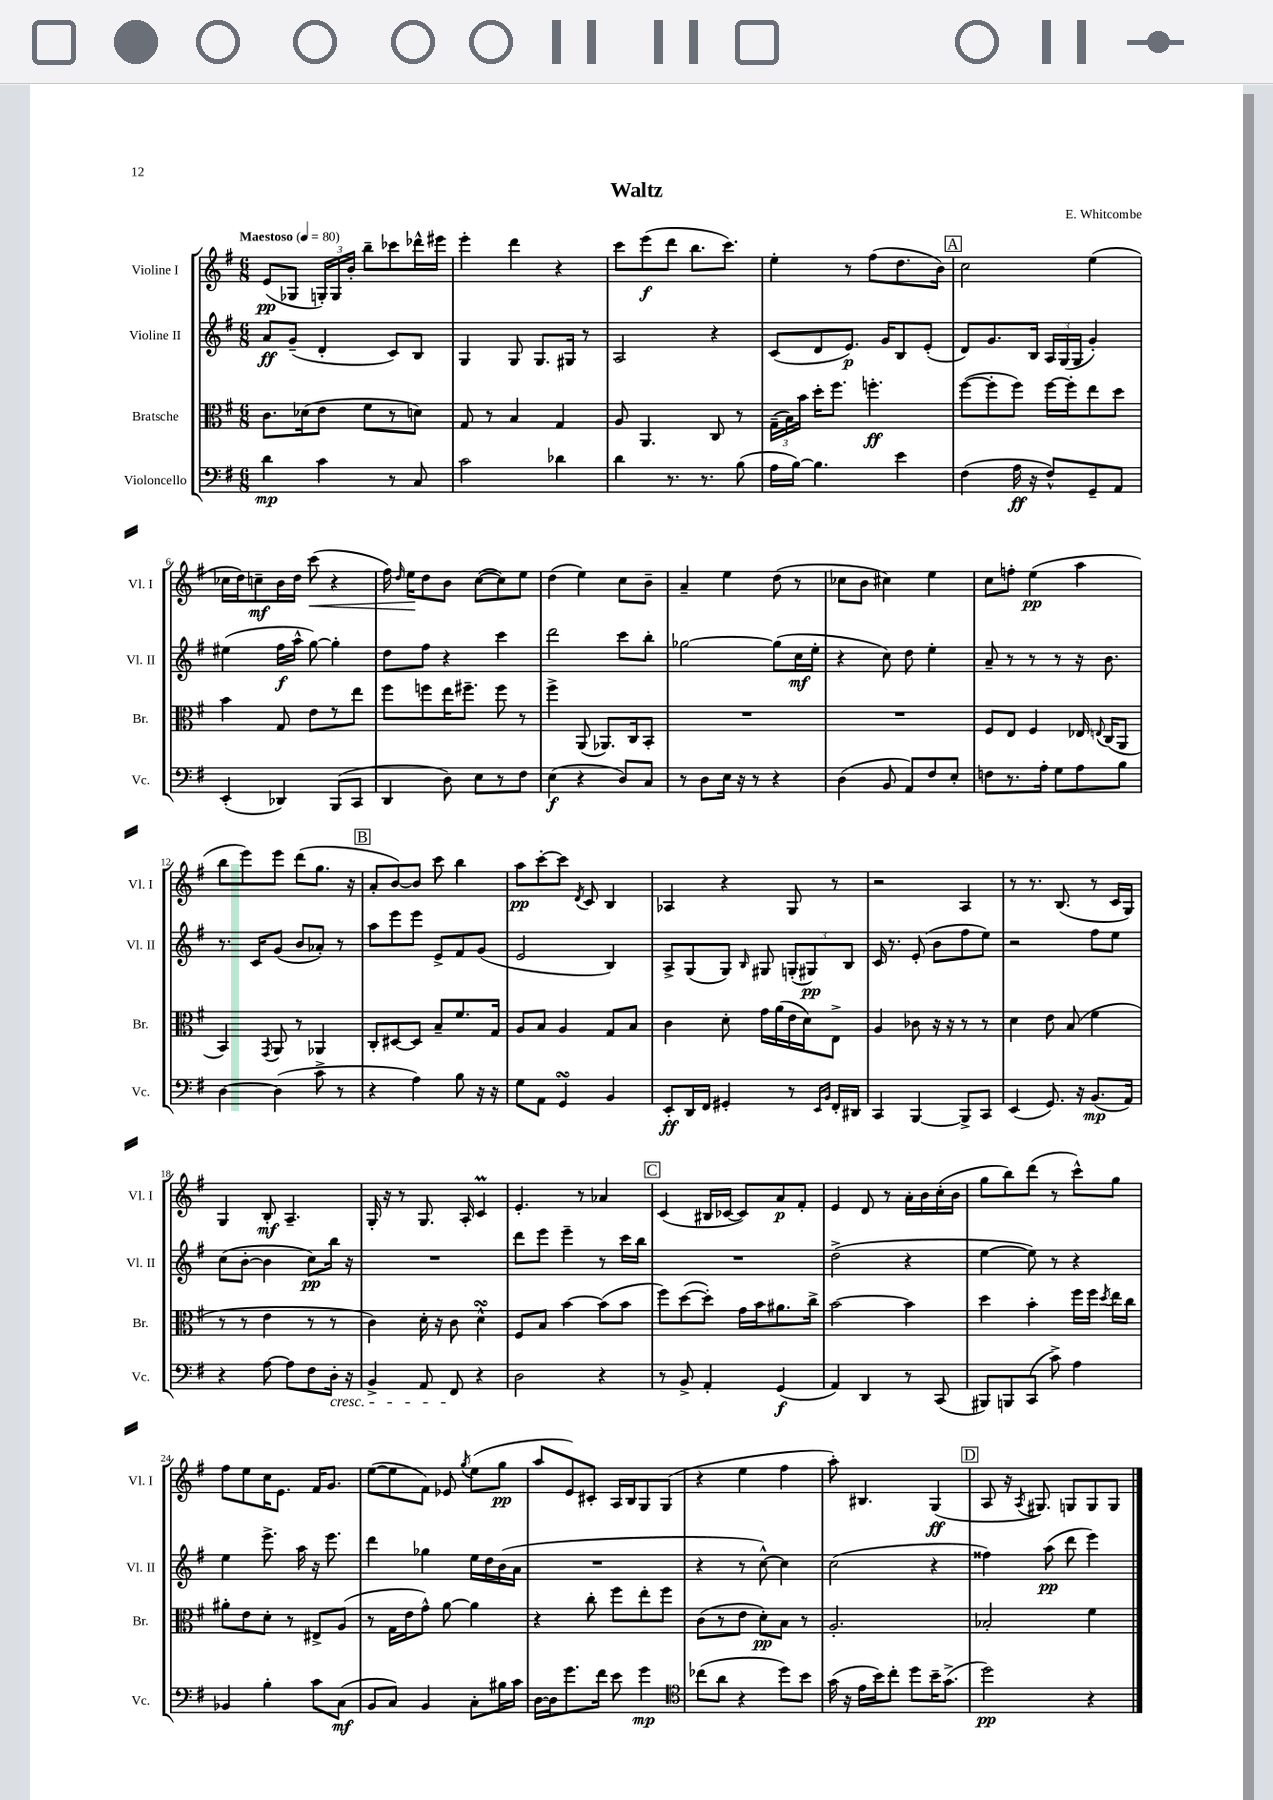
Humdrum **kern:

**kern	**dynam	**kern	**dynam	**kern	**dynam	**kern	**dynam
*part4	*part4	*part3	*part3	*part2	*part2	*part1	*part1
*staff4	*staff4	*staff3	*staff3	*staff2	*staff2	*staff1	*staff1
*I"Violoncello	*	*I"Bratsche	*	*I"Violine II	*	*I"Violine I	*
*I'Vc.	*	*I'Br.	*	*I'Vl. II	*	*I'Vl. I	*
*clefF4	*	*clefC3	*	*clefG2	*	*clefG2	*
*k[f#]	*	*k[f#]	*	*k[f#]	*	*k[f#]	*
*M6/8	*	*M6/8	*	*M6/8	*	*M6/8	*
*MM80	*	*MM80	*	*MM80	*	*MM80	*
=1	=1	=1	=1	=1	=1	=1	=1
!	!	!	!	!	!	!LO:TX:a:B:t=Maestoso	!
4d\	mp	8.c\L	.	8a/L	ff	(8e/L	pp
.	.	.	.	(8g~/J	.	8G-X/J	.
.	.	(16d-X\k	.	.	.	.	.
4c\	.	8e\J	.	4d'/	.	24Gn'/LL)	.
.	.	.	.	.	.	24G/	.
.	.	.	.	.	.	24b'/JJ	.
.	.	8f#\L	.	.	.	8bb~\L	.
8r	.	8r	.	8c/L)	.	8ccc-X\	.
8C/	.	8dn\J)	.	8B/J	.	16ddd-X^^\L	.
.	.	.	.	.	.	16eee#X\JJ	.
=2	=2	=2	=2	=2	=2	=2	=2
2c\	.	8G/	.	4G/	.	4eee'\	.
.	.	8r	.	.	.	.	.
.	.	4B/	.	8G/	.	4ddd\	.
.	.	.	.	8.G/L	.	.	.
4d-X\	.	4G/	.	.	.	4r	.
.	.	.	.	16G#X/Jk	.	.	.
.	.	.	.	8r	.	.	.
=3	=3	=3	=3	=3	=3	=3	=3
4d\	.	8A/	.	2A/	.	8ccc\L	.
.	.	4.AA/	.	.	.	(8eee\	f
8.r	.	.	.	.	.	8ddd\J	.
.	.	.	.	.	.	8.bb\L	.
8.r	.	.	.	.	.	.	.
.	.	8C/	.	4r	.	.	.
.	.	.	.	.	.	8.ccc\J)	.
(8B\	.	8r	.	.	.	.	.
=4	=4	=4	=4	=4	=4	=4	=4
16A\LL	.	(24G~\LL	.	(8c/L	.	4ee'\	.
.	.	24B\)	.	.	.	.	.
[16B\JJ)	.	.	.	.	.	.	.
.	.	24b\JJ	.	.	.	.	.
4.B\]	.	16dd'\KL	.	8d/	.	.	.
.	.	8.ff#\J	.	.	.	.	.
.	.	.	.	8.e/J)	p	8r	.
.	.	4.ffn'\	ff	.	.	(8ff#\L	.
.	.	.	.	16g/KL	.	.	.
4e\	.	.	.	8B/	.	8.dd\	.
.	.	.	.	(8e'/J	.	.	.
.	.	.	.	.	.	16b\Jk)	.
!!LO:REH:place=s1:t=A
=5	=5	=5	=5	=5	=5	=5	=5
(4F#\	.	([8ff#\L	.	8d/L)	.	2cc\	.
.	.	8ff#'\]	.	8.g/	.	.	.
16A\	ff	8ff#\J)	.	.	.	.	.
16r	.	.	.	16B/Jk	.	.	.
8F#^^/L)	.	[16ff#\LL	.	24A/LL	.	.	.
.	.	.	.	(24G/	.	.	.
.	.	16ff#'\J]	.	.	.	.	.
.	.	.	.	24G/JJ	.	.	.
8GG~/	.	8ee\	.	4g'/)	.	(4ee\	.
8AA/J	.	8dd\J	.	.	.	.	.
!!LO:LB:g=z
=6	=6	=6	=6	=6	=6	=6	=6
(4EE'/	.	4b\	.	(4ee#X\	.	16cc-X\LL	.
.	.	.	.	.	.	16dd\J)	.
.	.	.	.	.	.	8ccn~\	mf
4DD-X/)	.	8G/	.	16ff#\LL	f	16b\L	.
.	.	.	.	16aa^^\JJ	.	16dd\JJ	.
!	!	!	!	!	!	!	!LO:HP:b
.	.	8e\L	.	[8gg\)	.	(8ccc\	<
(8BBB/L	.	8r	.	4gg'\]	.	4r	.
8CC/J	.	8ee\J	.	.	.	.	.
=7	=7	=7	=7	=7	=7	=7	=7
4DD/	.	8ff#\L	.	8dd\L	.	16ff#\)	.
.	.	.	.	.	.	16qqdd/	.
.	.	.	.	.	.	16ee\KL	.
.	.	8ffn\	.	8ff#\J	.	8dd\	[
8D\)	.	16ee\K	.	4r	.	8b\J	.
.	.	8.ff#X~\J	.	.	.	.	.
8E\L	.	.	.	.	.	([8cc\L	.
8r	.	8ff#\	.	4ccc\	.	8cc\])	.
8F#\J	.	8r	.	.	.	8ee\J	.
=8	=8	=8	=8	=8	=8	=8	=8
(4E\	f	4ff#^\	.	2ddd\	.	(4dd\	.
4r	.	(8AA/	.	.	.	4ee\)	.
.	.	8.AA-X/L)	.	.	.	.	.
8D/L)	.	.	.	8ccc\L	.	8cc\L	.
.	.	16C/k	.	.	.	.	.
8C/J	.	8BB'/J	.	8bb'\J	.	8b~\J	.
=9	=9	=9	=9	=9	=9	=9	=9
8r	.	2.r	.	[2gg-X\	.	4a~/	.
8D\L	.	.	.	.	.	.	.
16E\Jk	.	.	.	.	.	4ee\	.
16r	.	.	.	.	.	.	.
8r	.	.	.	.	.	.	.
4r	.	.	.	(8gg-\L]	.	(8dd\	.
.	.	.	.	16cc\L	mf	8r	.
.	.	.	.	16ee'\JJ	.	.	.
=10	=10	=10	=10	=10	=10	=10	=10
(4D\	.	2.r	.	4r	.	8cc-X\L	.
.	.	.	.	.	.	8b\J	.
8BB/	.	.	.	8cc\)	.	4cc#X\)	.
8AA/L)	.	.	.	8dd\	.	.	.
8F#/	.	.	.	4ee'\	.	4ee\	.
8E'/J	.	.	.	.	.	.	.
=11	=11	=11	=11	=11	=11	=11	=11
8Fn\L	.	8F#/L	.	8a~/	.	8cc\L	.
8.r	.	8E/J	.	8r	.	8ffn'\J	.
.	.	4F#/	.	8r	.	(4ee\	pp
16A'\Jk	.	.	.	.	.	.	.
8G\L	.	.	.	8r	.	.	.
8A\	.	16E-X/	.	16r	.	4aa\	.
.	.	8qqEn/	.	.	.	.	.
.	.	(16C/KL	.	8.b\	.	.	.
8B\J	.	8AA/J	.	.	.	.	.
!!LO:LB:g=z
=12	=12	=12	=12	=12	=12	=12	=12
[4D\	.	4BB/)	.	8.r	.	8bb\L	.
.	.	.	.	.	.	8eee\)	.
.	.	.	.	16c/KL	.	.	.
.	.	8qGG/	.	.	.	.	.
(4D\]	.	8AA/	.	(8g/J	.	8eee\J	.
.	.	8r	.	8b/L	.	(8ddd\L	.
8c^\	.	4AA-X/	.	8a-X'/J)	.	8.gg\J	.
8r	.	.	.	8r	.	.	.
.	.	.	.	.	.	16r	.
!!LO:REH:place=s1:t=B
=13	=13	=13	=13	=13	=13	=13	=13
4r	.	8C'/L	.	8aa\L	.	8a'/L	.
.	.	[8D#X/	.	8eee\	.	[8b/)	.
4A\)	.	8D#/J]	.	8eee\J	.	8b/J]	.
.	.	8B~/L	.	8e^/L	.	8ccc\	.
8B\	.	8.f#/	.	8f#/	.	4bb\	.
16r	.	.	.	(8g/J	.	.	.
16r	.	16G/Jk	.	.	.	.	.
=14	=14	=14	=14	=14	=14	=14	=14
8G\L	.	8A/L	.	2e/	.	8aa\L	pp
8AA\J	.	8B/J	.	.	.	[8ccc'\	.
4GGsSSs/	.	4A/	.	.	.	8ccc\J]	.
.	.	.	.	.	.	8qd/	.
.	.	.	.	.	.	8c/	.
4BB/	.	8G/L	.	4B/)	.	4B/	.
.	.	8B/J	.	.	.	.	.
=15	=15	=15	=15	=15	=15	=15	=15
8EE'/L	ff	4c\	.	8A^/L	.	4A-X/	.
16DD/L	.	.	.	(8G/	.	.	.
16FF#/JJ	.	.	.	.	.	.	.
4GG#X'/	.	8d'\	.	8G/J)	.	4r	.
.	.	.	.	16qqB/	.	.	.
.	.	16g\LL	.	8G#X/	.	.	.
.	.	(16a\	.	.	.	.	.
8r	.	16e\	.	(12Gn'/L	.	8G/	.
.	.	16d\J)	.	.	.	.	.
.	.	.	.	12G#X/)	pp	.	.
16qqEE/LL	.	.	.	.	.	.	.
16qqBB/JJ	.	.	.	.	.	.	.
16FF#'/LL	.	8E^\J	.	.	.	8r	.
.	.	.	.	12B/J	.	.	.
16DD#X/JJ	.	.	.	.	.	.	.
=16	=16	=16	=16	=16	=16	=16	=16
4CC/	.	4A/	.	16c/	.	2r	.
.	.	.	.	8.r	.	.	.
[4BBB/	.	8c-X\	.	(8e'/	.	.	.
.	.	16r	.	8b\L	.	.	.
.	.	16r	.	.	.	.	.
8BBB^/L]	.	8r	.	8ff#\	.	4A/	.
8CC/J	.	8r	.	8ee\J)	.	.	.
=17	=17	=17	=17	=17	=17	=17	=17
(4EE/	.	4d\	.	2r	.	8r	.
.	.	.	.	.	.	8.r	.
8.GG/)	.	8e\	.	.	.	.	.
.	.	.	.	.	.	(8.B/	.
.	.	(8B/	.	.	.	.	.
16r	.	.	.	.	.	.	.
(8.BB/L	mp	4f#\	.	8ff#\L	.	8r	.
.	.	.	.	8ee\J	.	16c/LL	.
16AA/Jk)	.	.	.	.	.	16G/JJ)	.
!!LO:LB:g=z
=18	=18	=18	=18	=18	=18	=18	=18
4r	.	8r	.	(8cc\L	.	4G/	.
.	.	8r	.	[8b'\J	.	.	.
[8A\	.	4e\	.	4b\]	.	8B'/	mf
8A\L]	.	.	.	.	.	4.A~/	.
8F#\	.	8r	.	8cc\L)	pp	.	.
!LO:TX:b:i:t=cresc.	!	!	!	!	!	!	!
16D'\Jk	.	8r	.	16bb\Jk	.	.	.
16r	.	.	.	16r	.	.	.
=19	=19	=19	=19	=19	=19	=19	=19
4BB^/	.	4c\)	.	2.r	.	16G'/	.
.	.	.	.	.	.	16r	.
.	.	.	.	.	.	8r	.
8AA/	.	16d'\	.	.	.	8.G/	.
.	.	16r	.	.	.	.	.
8FF#/	.	8c\	.	.	.	.	.
.	.	.	.	.	.	16A'/	.
4r	.	4dsSSS^^\	.	.	.	4cM/	.
=20	=20	=20	=20	=20	=20	=20	=20
2D\	.	8F#/L	.	8ddd\L	.	4.e'/	.
.	.	8B/J	.	8eee\J	.	.	.
.	.	[4b\	.	4eee~\	.	.	.
.	.	.	.	.	.	8r	.
4r	.	(8b\L]	.	8r	.	4a-X/	.
.	.	8b\J	.	16ccc\LL	.	.	.
.	.	.	.	16bb\JJ	.	.	.
!!LO:REH:place=s1:t=C
=21	=21	=21	=21	=21	=21	=21	=21
8r	.	8ff#\L)	.	2.r	.	(4c/	.
8BB^/	.	([8dd\	.	.	.	.	.
4AA'/	.	8dd'\J])	.	.	.	16B#X/LL	.
.	.	.	.	.	.	[16c-X/JJ	.
.	.	16g\LL	.	.	.	8c-/L])	.
.	.	16b\J	.	.	.	.	.
(4GG/	f	8.a#X\	.	.	.	8a/	p
.	.	.	.	.	.	8f#'/J	.
.	.	16cc^\Jk	.	.	.	.	.
=22	=22	=22	=22	=22	=22	=22	=22
4AA/)	.	[2b\	.	(2dd^\	.	4e/	.
4DD/	.	.	.	.	.	8d/	.
.	.	.	.	.	.	8r	.
8r	.	4b\]	.	4r	.	16a'\LL	.
.	.	.	.	.	.	16b\	.
(8CC/	.	.	.	.	.	(16cc'\	.
.	.	.	.	.	.	16b\JJ	.
=23	=23	=23	=23	=23	=23	=23	=23
8BBB#X/L)	.	4dd\	.	[4ee\	.	8gg\L	.
8BBBn/	.	.	.	.	.	8bb\)	.
(8CC/J	.	4b'\	.	8ee\])	.	(8ddd\J	.
8c^\)	.	.	.	8r	.	8r	.
4A\	.	16ff#\LL	.	4r	.	8ccc^^\L)	.
.	.	16ff#\JJ	.	.	.	.	.
.	.	8qdd/	.	.	.	.	.
.	.	16ee\LL	.	.	.	8gg\J	.
.	.	16cc\JJ	.	.	.	.	.
!!LO:LB:g=z
=24	=24	=24	=24	=24	=24	=24	=24
4BB-X/	.	8a#X'\L	.	4ee\	.	8ff#\L	.
.	.	8e\	.	.	.	8ee\	.
4B'\	.	8d'\J	.	8.eee^\	.	16cc\K	.
.	.	.	.	.	.	8.e\J	.
.	.	8r	.	.	.	.	.
.	.	.	.	16aa\	.	.	.
8c\L	.	8E#X^/L	.	16r	.	16f#/KL	.
.	.	.	.	8.eee\	.	8.g/J	.
(8C\J	mf	(8A/J	.	.	.	.	.
=25	=25	=25	=25	=25	=25	=25	=25
8BB/L	.	8r	.	4ddd\	.	([8ee\L	.
8C/J)	.	16G\LL	.	.	.	8ee\]	.
.	.	16e\J	.	.	.	.	.
4BB/	.	8g^^\J)	.	4gg-X\	.	8f#\J)	.
.	.	[8a\	.	.	.	8e-X/	.
.	.	.	.	.	.	8qgg/	.
8C'\L	.	4a\]	.	16ee\LL	.	(8ee\L	.
.	.	.	.	16dd\	.	.	.
16B#X\L	.	.	.	(16b\	.	8gg\J	pp
16c\JJ	.	.	.	16a\JJ	.	.	.
=26	=26	=26	=26	=26	=26	=26	=26
[16D\LL	.	4r	.	2.r	.	8aa/L	.
16D\J]	.	.	.	.	.	.	.
8.g\	.	.	.	.	.	8e/)	.
.	.	8cc'\	.	.	.	8c#X'/J	.
16f#\Jk	.	.	.	.	.	.	.
8e\	.	8ff#\L	.	.	.	16A/LL	.
.	.	.	.	.	.	16B/J	.
4g\	mp	8ee'\	.	.	.	8G/	.
.	.	8ff#\J	.	.	.	(8G/J	.
=27	=27	=27	=27	=27	=27	=27	=27
*clefC4	*	*	*	*	*	*	*
(8cc-X\L	.	(8c\L	.	4r	.	4r	.
8a\J	.	8r	.	.	.	.	.
4r	.	8e\J	.	8r	.	4ee\	.
.	.	8d'\L)	pp	[8cc^^\)	.	.	.
8dd\L)	.	8B\J	.	4cc\]	.	4ff#\	.
8b\J	.	8r	.	.	.	.	.
=28	=28	=28	=28	=28	=28	=28	=28
(16g\	.	2.A'/	.	(2cc\	.	8aa'\)	.
16r	.	.	.	.	.	.	.
16e\LL	.	.	.	.	.	4.B#X/	.
16b\J)	.	.	.	.	.	.	.
8cc'\J	.	.	.	.	.	.	.
8dd\L	.	.	.	.	.	.	.
16b~\K	.	.	.	4r	.	(4G/	ff
(8.g^\J	.	.	.	.	.	.	.
!!LO:REH:place=s1:t=D
=29	=29	=29	=29	=29	=29	=29	=29
2dd\)	pp	2B-X'/	.	4ff##X\)	.	8A/	.
.	.	.	.	.	.	16r	.
.	.	.	.	.	.	8qA/	.
.	.	.	.	.	.	8.G#X/)	.
.	.	.	.	(8aa\	pp	.	.
.	.	.	.	8ddd\	.	8Gn/L	.
4r	.	4f#\	.	4eee\)	.	8G/	.
.	.	.	.	.	.	8G/J	.
==	==	==	==	==	==	==	==
*-	*-	*-	*-	*-	*-	*-	*-
